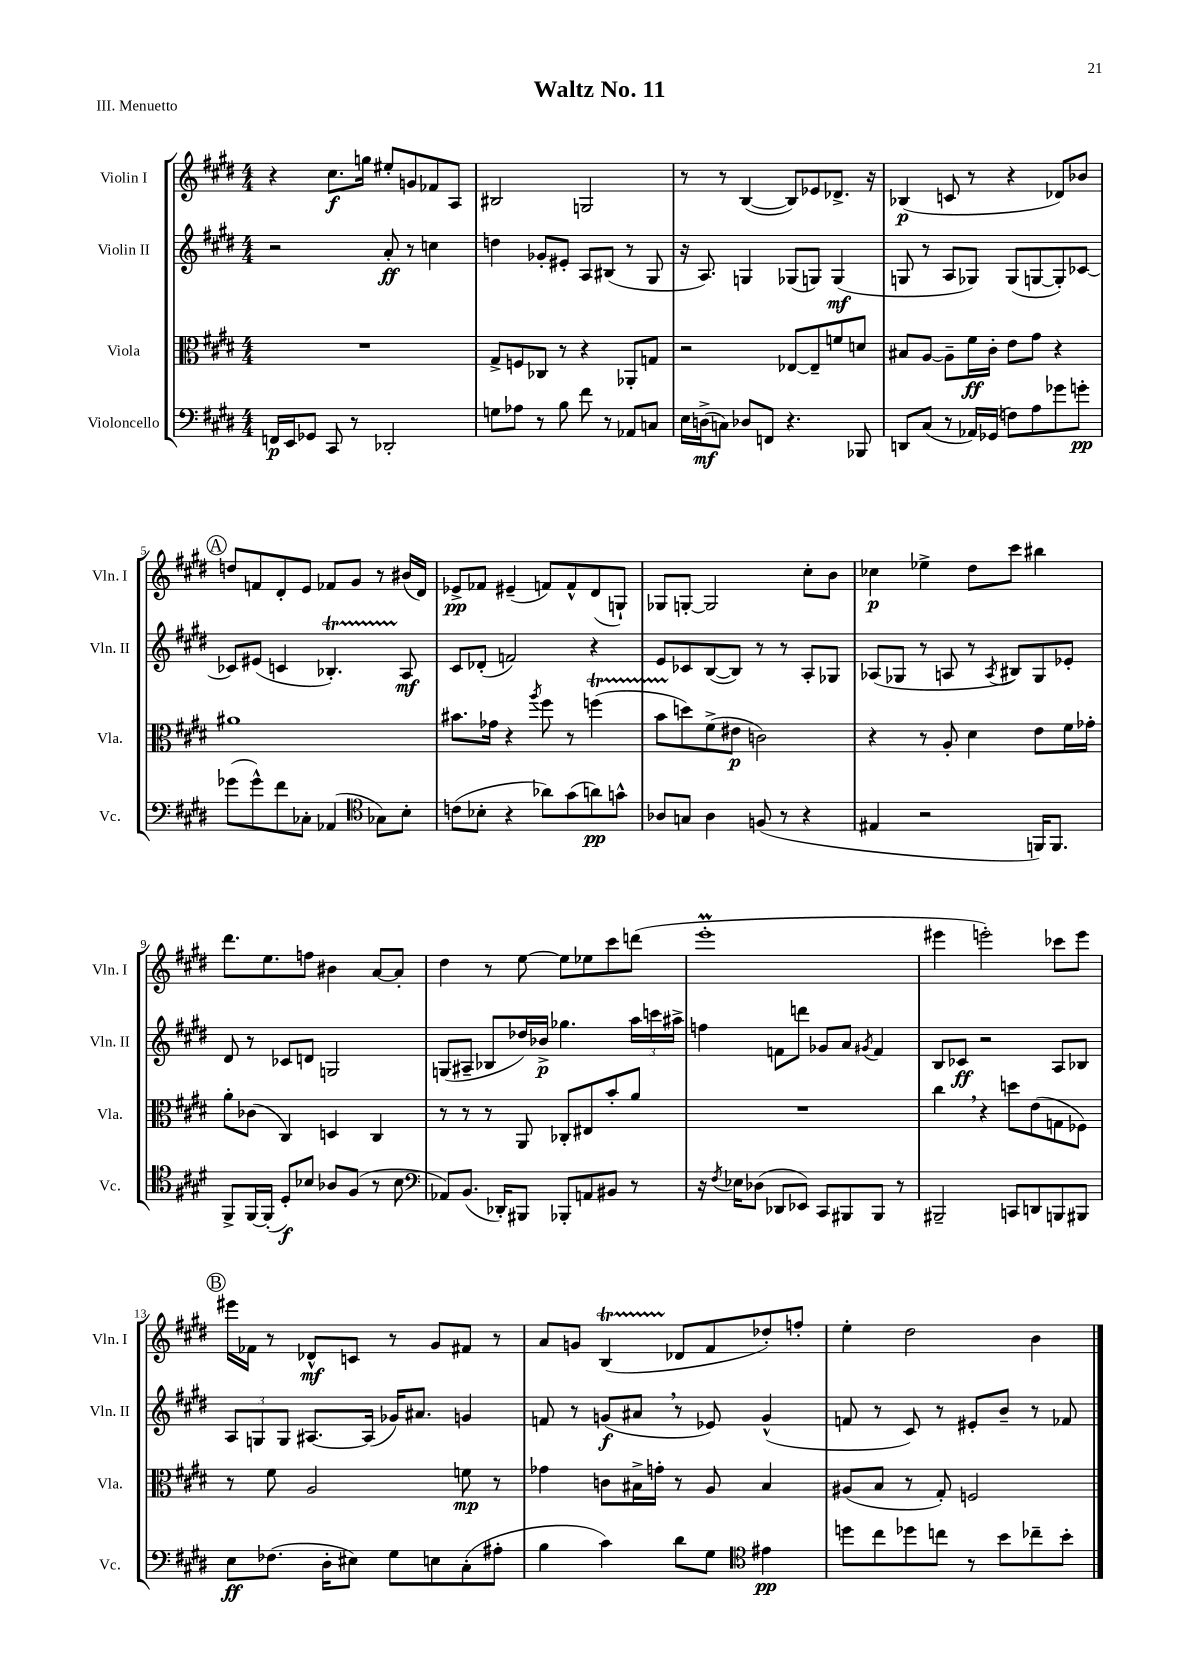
\header { title = "Waltz No. 11" piece = "III. Menuetto" }
<<
\new StaffGroup <<
\new Staff = "s0" \with { instrumentName = "Violin I" shortInstrumentName = "Vln. I" } {
    \clef treble \key e \major \numericTimeSignature \time 4/4
    r4 cis''8.\f g''16 eis''8-. g'8 fes'8 a8 |
    bis2 g2 |
    r8 r8 b4~( b8) ees'8 des'8.-> r16 |
    bes4\p( c'8 r8 r4 des'8) bes'8 |
    \mark \markup { \circle "A" } d''8 f'8 dis'8-. e'8 fes'8 gis'8 r8 bis'16( dis'16) |
    ees'8->\pp fes'8 eis'4--( f'8) f'8-^ dis'8( g8-!) |
    ges8 g8~-. g2 cis''8-. b'8 |
    ces''4\p ees''4-> dis''8 cis'''8 bis''4 |
    dis'''8. e''8. f''8 bis'4 a'8~ a'8-. |
    dis''4 r8 e''8~ e''8 ees''8 cis'''8 d'''8( |
    e'''1-.\prall |
    eis'''4 e'''2-.) ces'''8 e'''8 |
    \mark \markup { \circle "B" } eis'''16 fes'16 r8 des'8-^\mf c'8 r8 gis'8 fis'8 r8 |
    a'8 g'8 b4\startTrillSpan( des'8\stopTrillSpan fis'8 des''8-.) f''8-. |
    e''4-. dis''2 b'4 \bar "|." |
}
\new Staff = "s1" \with { instrumentName = "Violin II" shortInstrumentName = "Vln. II" } {
    \clef treble \key e \major \numericTimeSignature \time 4/4
    r2 a'8-.\ff r8 c''4 |
    d''4 ges'8-. eis'8-. a8 bis8( r8 gis8 |
    r16 a8.) g4 ges8( g8) g4\mf( |
    g8 r8 a8 ges8) ges8( g8~ g8-.) ces'8~ |
    \mark \markup { \circle "A" } ces'8 eis'8( c'4 bes4.-.\startTrillSpan) a8\stopTrillSpan\mf |
    cis'8 des'8-.( f'2) r4 |
    e'8 ces'8 b8~( b8) r8 r8 a8-. ges8 |
    aes8( ges8 r8 a8 r8 \acciaccatura { a8 } bis8) ges8 ees'8-. |
    dis'8 r8 ces'8 d'8 g2 |
    g8( ais8-- bes8 des''16) bes'16->\p ges''4. \tuplet 3/2 { a''16 c'''16 ais''16-> } |
    f''4 f'8 d'''8 ges'8 a'8 \acciaccatura { gis'8 } f'4 |
    b8 ces'8\ff r2 a8 bes8 |
    \mark \markup { \circle "B" } \tuplet 3/2 { a8 g8 g8 } ais8.~ ais16( ges'16) ais'8. g'4 |
    f'8 r8 g'8\f( ais'8 \breathe r8 ees'8) g'4-^( |
    f'8 r8 cis'8) r8 eis'8-. b'8-- r8 fes'8 \bar "|." |
}
\new Staff = "s2" \with { instrumentName = "Viola" shortInstrumentName = "Vla." } {
    \clef alto \key e \major \numericTimeSignature \time 4/4
    R1 |
    gis8-> f8 ces8 r8 r4 aes,8-. g8 |
    r2 ees8~ ees8-- f'8 d'8 |
    bis8 a8~ a8-- fis'16\ff cis'16-. e'8 gis'8 r4 |
    \mark \markup { \circle "A" } ais'1 |
    bis'8. ges'16 r4 \acciaccatura { a''8 } fis''8 r8 f''4\startTrillSpan( |
    b'8 d''8\stopTrillSpan) fis'8->( eis'8\p c'2) |
    r4 r8 a8-. dis'4 e'8 fis'16 ges'16-. |
    a'8-. ces'8( cis4) d4 cis4 |
    r8 r8 r8 a,8 ces8-. eis8 b'8-. a'8 |
    R1 |
    cis''4 \breathe r4 d''8 e'8( g8 fes8) |
    \mark \markup { \circle "B" } r8 fis'8 a2 f'8\mp r8 |
    ges'4 c'8 bis16-> g'16-. r8 a8 bis4 |
    ais8( b8 r8 gis8-.) f2 \bar "|." |
}
\new Staff = "s3" \with { instrumentName = "Violoncello" shortInstrumentName = "Vc." } {
    \clef bass \key e \major \numericTimeSignature \time 4/4
    f,16\p e,16 ges,8 cis,8 r8 des,2-. |
    g8 aes8 r8 b8 fis'8 r8 aes,8 c8 |
    e16 d16->\mf( c8) des8 f,8 r4. bes,,8 |
    d,8 cis8( r8 aes,16) ges,16( f8) a8 ges'8 g'8-.\pp |
    \mark \markup { \circle "A" } ges'8( ges'8-^) fis'8 ces8-. aes,4( \clef tenor ges8) b8-. |
    c'8( bes8-. r4 aes'8) gis'8( a'8\pp) g'8-^ |
    aes8 g8 aes4 f8( r8 r4 |
    eis4 r2 f,16) f,8. |
    fis,8-> fis,16~ fis,16-.( dis8-.\f) bes8 aes8 fis8( r8 bes8 |
    \clef bass aes,8) b,8.( des,16-.) bis,,8 bes,,8-. a,8 bis,8 r8 |
    r16 \acciaccatura { fis8 } ees16 des8( des,8 ees,8) cis,8 bis,,8 bis,,8 r8 |
    bis,,2-- c,8 d,8 b,,8 bis,,8 |
    \mark \markup { \circle "B" } e8\ff fes8.( dis16-. eis8) gis8 e8 cis8-.( ais8-. |
    b4 cis'4) dis'8 gis8 \clef tenor eis'4\pp |
    d''8 cis''8 des''8 c''8 r8 b'8 ces''8-- b'8-. \bar "|." |
}
>>
>>
